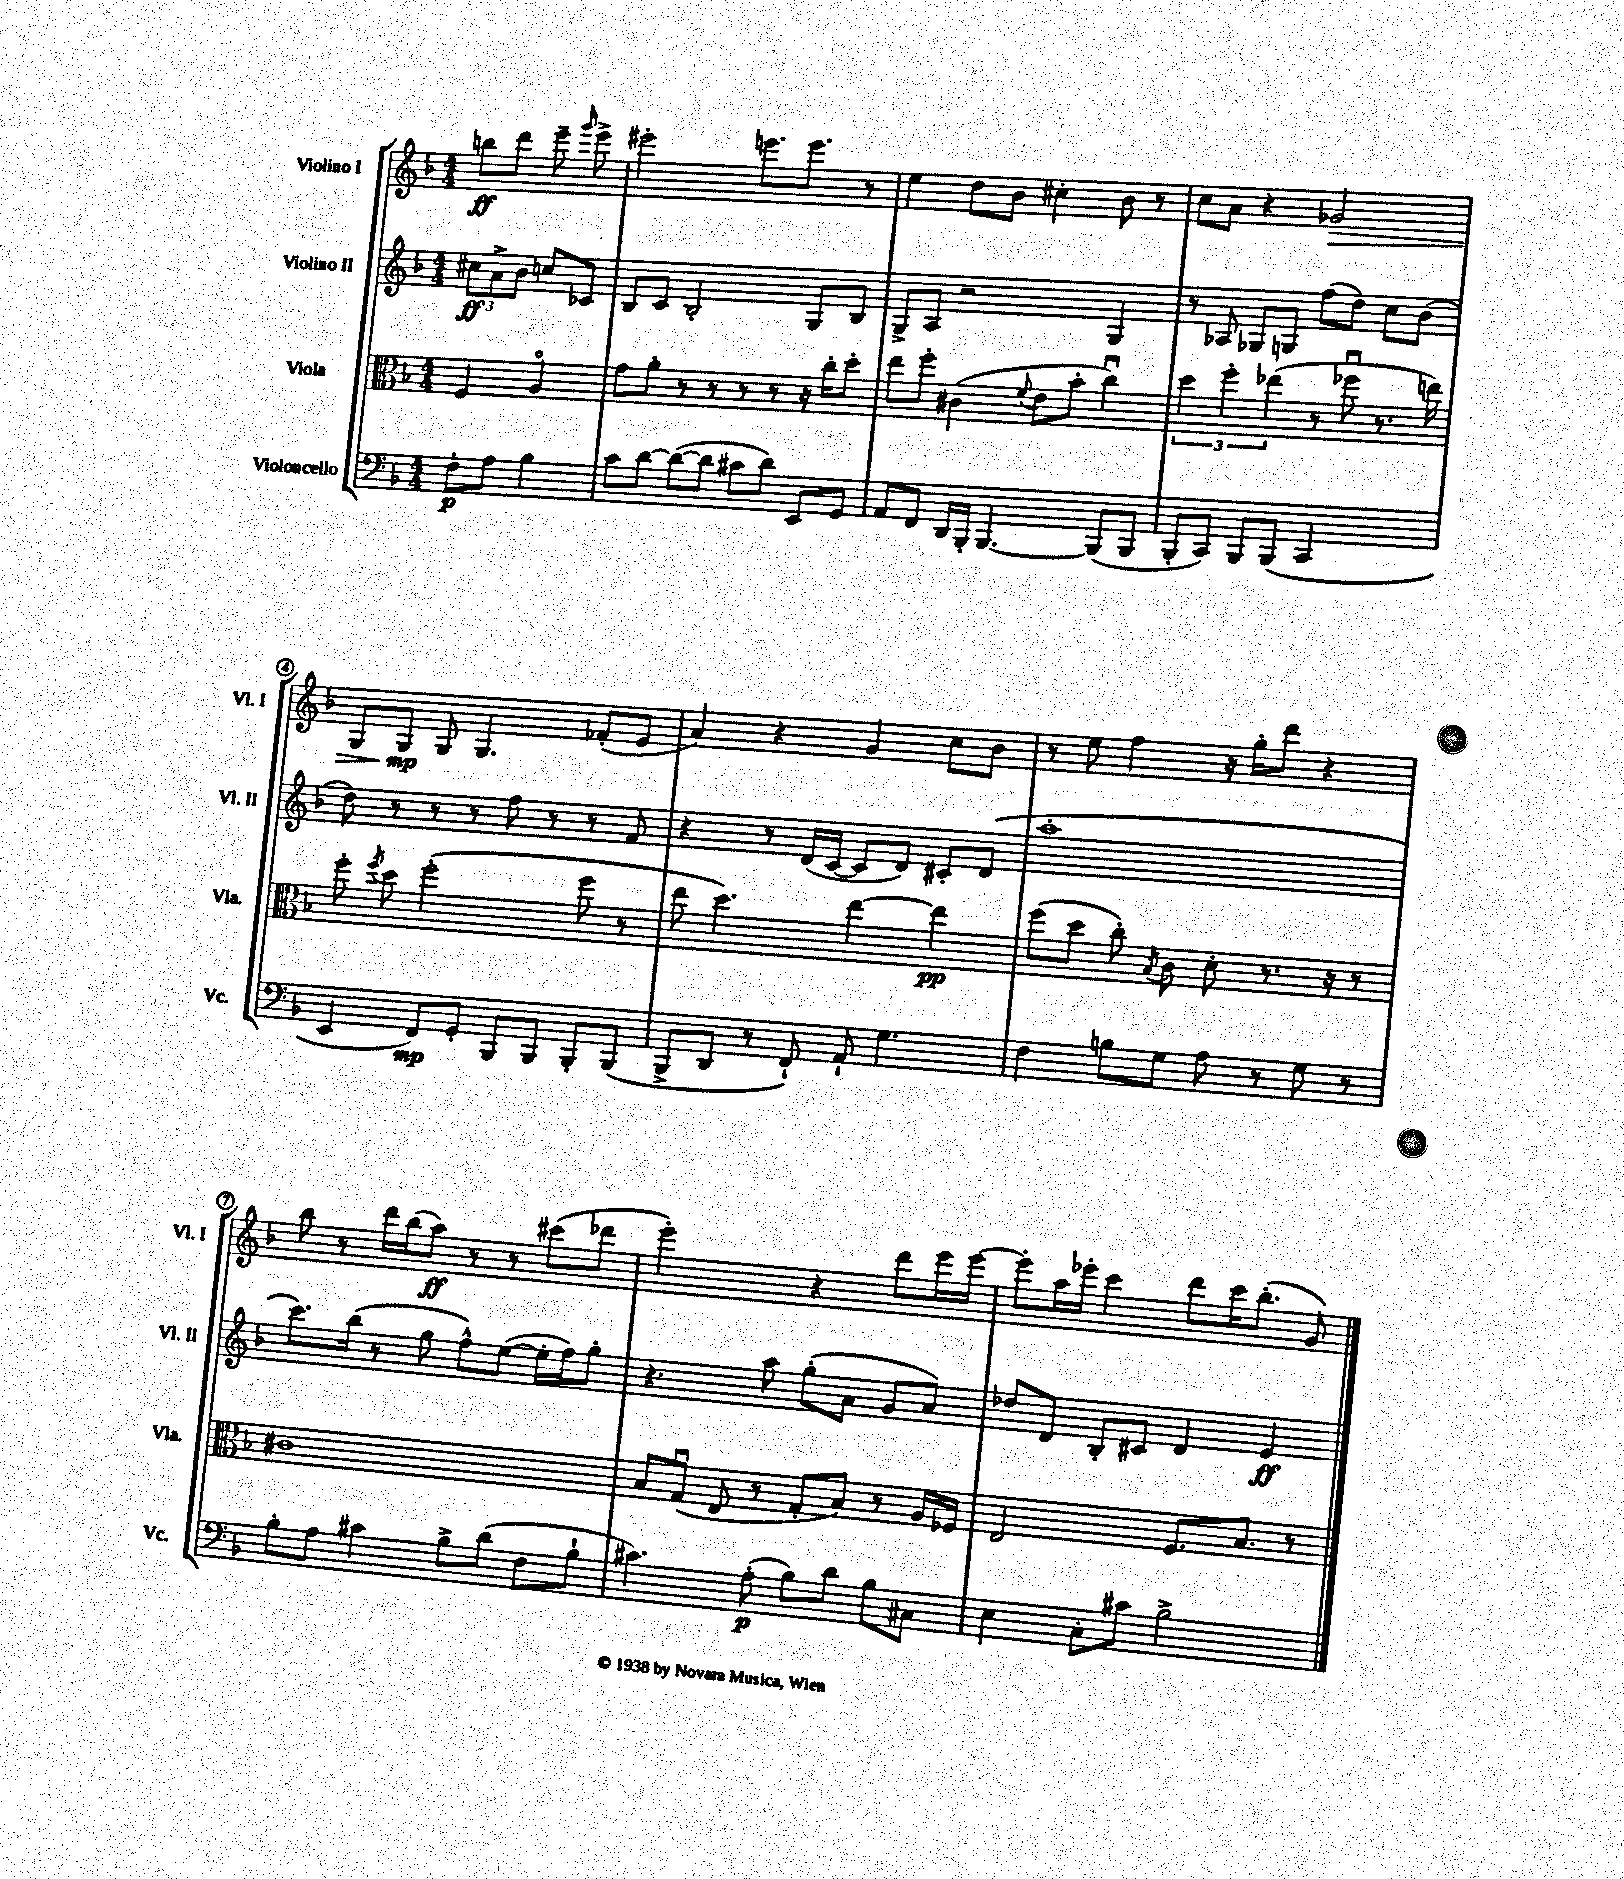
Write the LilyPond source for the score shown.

<<
\new StaffGroup <<
\new Staff = "s0" \with { instrumentName = "Violino I" shortInstrumentName = "Vl. I" } {
    \clef treble \key f \major \numericTimeSignature \time 4/4 \partial 2
    \autoBeamOff b''8[\ff d'''8] e'''8-- \grace { g'''16 } e'''8-> |
    eis'''2-. e'''8.[ e'''8.] r8 |
    e''4 d''8[ bes'8] cis''4-. bes'8 r8 |
    c''8[ a'8] r4 ges'2\> |
    g8[ g8]\mp\! g8 g4. fes'8[-.( e'8] |
    a'4) r4 g'4 c''8[ bes'8] |
    r8 e''8 f''4 r16 g''16[-. d'''8] r4 |
    bes''8 r8 d'''16[ bes''16( a''8]\ff) r8 r8 cis'''8[( des'''8] |
    e'''2-.) r4 d'''8[ e'''16 e'''16]~ |
    e'''8[-. a''16 ees'''16]-. c'''4 d'''8[ c'''16 bes''8.]-.( g'8) \bar "|." |
}
\new Staff = "s1" \with { instrumentName = "Violino II" shortInstrumentName = "Vl. II" } {
    \clef treble \key f \major \numericTimeSignature \time 4/4 \partial 2
    \autoBeamOff \tuplet 3/2 { cis''8[\ff a'8-> bes'8] } c''8[ ces'8] |
    bes8[ c'8] bes2-. g8[ bes8] |
    g8[-> a8] r2 g4 |
    r8 aes8 ges8[ g8] f''8[( d''8]) c''8[ bes'8]( |
    d''8) r8 r8 r8 f''8 r8 r8 f'8 |
    r4 r8 d'16[( c'16]~ c'8[ d'8]) cis'8[-. d'8]( |
    a''1-. |
    c'''8.[) bes''16]( r8 g''8 f''8[-^) e''8]~( e''16[-. f''16) g''8]-. |
    r4. a''8 g''8[-.( a'8] g'8[ a'8]) |
    des''8[ d'8] bes8[-. cis'8] d'4 e'4\ff \bar "|." |
}
\new Staff = "s2" \with { instrumentName = "Viola" shortInstrumentName = "Vla." } {
    \clef alto \key f \major \numericTimeSignature \time 4/4 \partial 2
    \autoBeamOff f4 a4\flageolet |
    g'8[ a'8]-. r8 r8 r8 r8 r16 c''16[-. d''8]-. |
    e''8[ f''8]-. cis'4( \appoggiatura { f'8 } e'8[ bes'8]-. c''4\downbow) |
    \tuplet 3/2 { d''4 f''4-. ees''4( } r8 fes''8\downbow r8. e''16) |
    f''8-. \acciaccatura { f''8 } d''8 f''2-.( f''8 r8 |
    e''8 d''4.) e''4~ e''4\pp |
    f''8[( d''8] c''8-.) \acciaccatura { bes8 } c'8 d'8-. r8. r16 r8 |
    cis'1 |
    bes8[ g8]\downbow( e8 r8 g8[-. bes8]) r8 a16[ fes16] |
    e2 f8.[ bes8.] r8 \bar "|." |
}
\new Staff = "s3" \with { instrumentName = "Violoncello" shortInstrumentName = "Vc." } {
    \clef bass \key f \major \numericTimeSignature \time 4/4 \partial 2
    \autoBeamOff f8[-.\p a8] bes4 |
    c'8[ d'8]~ d'8[~( d'8] cis'8[ d'8]) e,8[ g,8] |
    a,8[ f,8] d,16[ bes,,16]-. bes,,4.~ bes,,8[( bes,,8] |
    bes,,8[-. c,8]) bes,,8[ bes,,8]( c,2 |
    e,4 f,8[\mp) g,8]-. bes,,8[ bes,,8] bes,,8[-. bes,,8]( |
    bes,,8[-> d,8] r8 f,8-!) a,8-! g4. |
    f4 b8[ g8] a8 r8 g8 r8 |
    bes8[-. a8] cis'4 bes8[-> d'8]( f8[ bes8]-! |
    cis'4.) a8-.\p( bes8[) d'8] bes8[ cis8] |
    e4 c8[-. cis'8] bes2-> \bar "|." |
}
>>
>>
\layout { \context { \Score \override BarNumber.stencil = #(make-stencil-circler 0.1 0.3 ly:text-interface::print) } }
